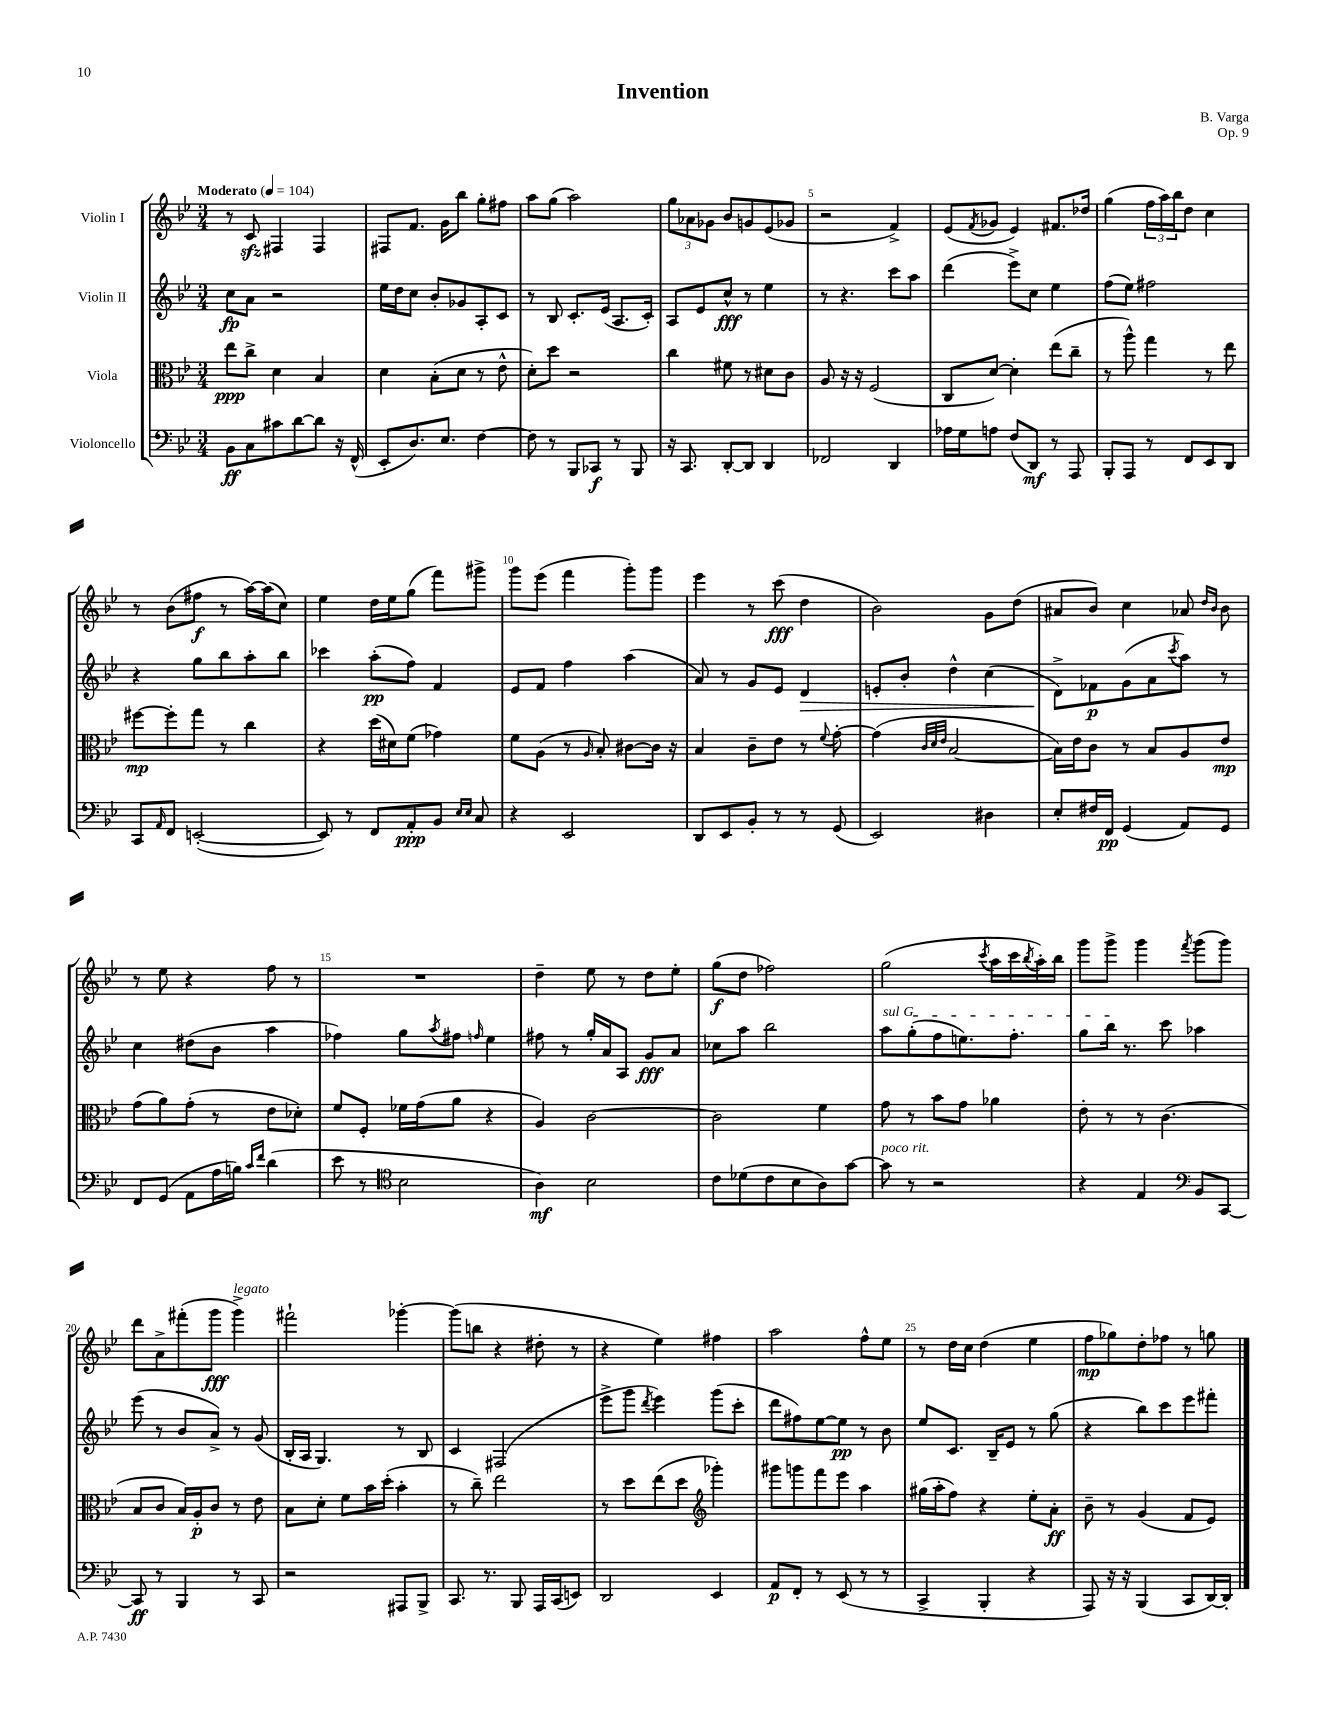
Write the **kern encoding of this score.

**kern	**dynam	**kern	**dynam	**kern	**dynam	**kern	**dynam
*part4	*part4	*part3	*part3	*part2	*part2	*part1	*part1
*staff4	*staff4	*staff3	*staff3	*staff2	*staff2	*staff1	*staff1
*I"Violoncello	*	*I"Viola	*	*I"Violin II	*	*I"Violin I	*
*clefF4	*	*clefC3	*	*clefG2	*	*clefG2	*
*k[b-e-]	*	*k[b-e-]	*	*k[b-e-]	*	*k[b-e-]	*
*M3/4	*	*M3/4	*	*M3/4	*	*M3/4	*
*MM104	*	*MM104	*	*MM104	*	*MM104	*
=1	=1	=1	=1	=1	=1	=1	=1
!	!	!	!	!	!	!LO:TX:a:B:t=Moderato	!
8BB-\L	ff	8ee-\L	ppp	8cc\L	fp	8r	.
8C\	.	8cc^\J	.	8a\J	.	8czz/	.
8c#X\	.	4d\	.	2r	.	4F#X/	.
[8d\	.	.	.	.	.	.	.
8d\J]	.	4B-/	.	.	.	4F#/	.
16r	.	.	.	.	.	.	.
(16FF^^/	.	.	.	.	.	.	.
=2	=2	=2	=2	=2	=2	=2	=2
8EE-'/L	.	4d\	.	16ee-\LL	.	8F#X/L	.
.	.	.	.	16dd\J	.	.	.
8.D/)	.	.	.	8cc\J	.	8.f/J	.
.	.	(8B-'\L	.	8b-'/L	.	.	.
8.E-/J	.	.	.	.	.	16g\KL	.
.	.	8d\J	.	8g-X/	.	8bb-\J	.
[4F\	.	8r	.	8A'/	.	8gg'\L	.
.	.	8e-^^\	.	8c/J	.	8ff#X\J	.
=3	=3	=3	=3	=3	=3	=3	=3
8F\]	.	8d'\L)	.	8r	.	8aa\L	.
8r	.	8dd\J	.	8B-/	.	(8gg\J	.
8BBB-/L	.	2r	.	8.c'/L	.	2aa\)	.
8CC-X/J	f	.	.	.	.	.	.
.	.	.	.	(16e-/Jk	.	.	.
8r	.	.	.	8.A/L	.	.	.
8BBB-/	.	.	.	.	.	.	.
.	.	.	.	16c'/Jk)	.	.	.
=4	=4	=4	=4	=4	=4	=4	=4
16r	.	4cc\	.	8A/L	.	12gg\L	.
8.CC/	.	.	.	.	.	.	.
.	.	.	.	.	.	12a-X\	.
.	.	.	.	8e-/	.	.	.
.	.	.	.	.	.	12g-X\J	.
[8DD'/L	.	8f#X\	.	8cc^^/J	fff	8b-/L	.
8DD/J]	.	8r	.	8r	.	8gn/	.
4DD/	.	8d#X\L	.	4ee-\	.	(8e-/	.
.	.	8c\J	.	.	.	8g-X/J	.
=5	=5	=5	=5	=5	=5	=5	=5
2FF-X/	.	8A/	.	8r	.	2r	.
.	.	16r	.	4.r	.	.	.
.	.	16r	.	.	.	.	.
.	.	(2F/	.	.	.	.	.
4DD/	.	.	.	8ccc\L	.	4f^/)	.
.	.	.	.	8aa\J	.	.	.
=6	=6	=6	=6	=6	=6	=6	=6
16A-X\LL	.	8C/L	.	(4ddd\	.	(8e-/L	.
16G\J	.	.	.	.	.	.	.
.	.	.	.	.	.	8qf/	.
8An\J	.	[8d/J)	.	.	.	8g-X/J	.
(8F/L	.	4d'\]	.	8eee-^\L)	.	4e-/)	.
8DD/J)	mf	.	.	8cc\J	.	.	.
8r	.	(8ee-\L	.	4ee-\	.	8.f#X/L	.
8AAA/	.	8cc~\J	.	.	.	.	.
.	.	.	.	.	.	16dd-X/Jk	.
=7	=7	=7	=7	=7	=7	=7	=7
8BBB-'/L	.	8r	.	(8ff\L	.	(4gg\	.
8AAA/J	.	8aa^^\)	.	8ee-\J)	.	.	.
8r	.	4gg\	.	2ff#X\	.	24ff\LL	.
.	.	.	.	.	.	24aa\)	.
.	.	.	.	.	.	24bb-\J	.
8FF/L	.	.	.	.	.	8dd\J	.
8EE-/	.	8r	.	.	.	4cc\	.
8DD/J	.	8ee-\	.	.	.	.	.
!!LO:LB:g=z
=8	=8	=8	=8	=8	=8	=8	=8
8CC/L	.	[8ff#X\L	mp	4r	.	8r	.
16qqAA/	.	.	.	.	.	.	.
8FF/J	.	8ff#'\]	.	.	.	(8b-\L	.
([2EEn'/	.	8gg\J	.	8gg\L	.	8ff#X\J	f
.	.	8r	.	8bb-\	.	8r	.
.	.	4cc\	.	8aa'\	.	[16aa\LL)	.
.	.	.	.	.	.	(16aa\J]	.
.	.	.	.	8bb-\J	.	8cc\J)	.
=9	=9	=9	=9	=9	=9	=9	=9
8EE/])	.	4r	.	4ccc-X\	.	4ee-\	.
8r	.	.	.	.	.	.	.
8FF/L	.	(16dd\LL	.	(8aa'\L	pp	16dd\LL	.
.	.	16d#X\J)	.	.	.	16ee-\J	.
8AA'/	ppp	(8f\J	.	8ff\J)	.	(8gg\J	.
8BB-/J	.	4g-X\)	.	4f/	.	8fff\L)	.
16qqE-/LL	.	.	.	.	.	.	.
16qqE-/JJ	.	.	.	.	.	.	.
8C/	.	.	.	.	.	8ggg#X^\J	.
=10	=10	=10	=10	=10	=10	=10	=10
4r	.	8f\L	.	8e-/L	.	8ggg\L	.
.	.	(8A\J	.	8f/J	.	(8eee-\J	.
2EE-/	.	8r	.	4ff\	.	4fff\	.
.	.	16qqA/	.	.	.	.	.
.	.	8B-'/)	.	.	.	.	.
.	.	[8c#X\L	.	(4aa\	.	8ggg'\L)	.
.	.	16c#\Jk]	.	.	.	8ggg\J	.
.	.	16r	.	.	.	.	.
=11	=11	=11	=11	=11	=11	=11	=11
8DD/L	.	4B-/	.	8a/)	.	4eee-\	.
8EE-/	.	.	.	8r	.	.	.
8BB-'/J	.	8c~\L	.	8g/L	.	8r	.
8r	.	8e-\J	.	8e-/J	.	(8ccc\	fff
!	!	!	!	!	!LO:HP:b	!	!
8r	.	8r	.	4d/	>	4dd\	.
.	.	8qqf/	.	.	.	.	.
(8GG/	.	[8g'\	.	.	.	.	.
=12	=12	=12	=12	=12	=12	=12	=12
2EE-/)	.	(4g\]	.	8en'/L	.	2b-\)	.
.	.	.	.	8b-'/J	.	.	.
.	.	32qqc/LLL	.	.	.	.	.
.	.	32qqd/	.	.	.	.	.
.	.	32qqe-/JJJ	.	.	.	.	.
.	.	[2B-/	.	4dd^^\	.	.	.
4D#X\	.	.	.	(4cc\	.	8g\L	.
.	.	.	.	.	.	(8dd\J	.
=13	=13	=13	=13	=13	=13	=13	=13
8E-'/L	.	16B-\LL])	.	8d^\L)	.	8a#X/L	.
.	.	16e-\J	.	.	.	.	.
16F#X/L	.	8c\J	.	8f-X\	] p	8b-/J)	.
16FF/JJ	pp	.	.	.	.	.	.
(4GG/	.	8r	.	(8g\	.	4cc\	.
.	.	8B-/L	.	8a\	.	.	.
.	.	.	.	8qccc/	.	.	.
8AA/L)	.	8A/	.	8aa\J)	.	8a-X/	.
.	.	.	.	.	.	16qqdd/LL	.
.	.	.	.	.	.	16qqb-/JJ	.
8GG/J	.	8e-/J	mp	8r	.	8b-\	.
!!LO:LB:g=z
=14	=14	=14	=14	=14	=14	=14	=14
8FF/L	.	(8g\L	.	4cc\	.	8r	.
(8GG/J	.	8a\)	.	.	.	8ee-\	.
8AA\L	.	(8g'\J	.	(8dd#X\L	.	4r	.
16A\L	.	8r	.	8b-\J	.	.	.
16Bn\JJ)	.	.	.	.	.	.	.
16qqc/LL	.	.	.	.	.	.	.
16qqf/JJ	.	.	.	.	.	.	.
(4d\	.	8e-\L	.	4aa\	.	8ff\	.
.	.	8d-X'\J)	.	.	.	8r	.
=15	=15	=15	=15	=15	=15	=15	=15
8e-\	.	8f/L	.	4ff-X\)	.	2.r	.
8r	.	8F'/J	.	.	.	.	.
*clefC4	*	*	*	*	*	*	*
2B-\	.	16f-X\LL	.	8gg\L	.	.	.
.	.	(16g\J	.	.	.	.	.
.	.	.	.	8qaa/	.	.	.
.	.	8a\J	.	8ff#X\J	.	.	.
.	.	.	.	16qqffn/	.	.	.
.	.	4r	.	4ee-\	.	.	.
=16	=16	=16	=16	=16	=16	=16	=16
4A\)	mf	4A/)	.	8ff#X\	.	4dd~\	.
.	.	.	.	8r	.	.	.
2B-\	.	[2c\	.	16gg'/LL	.	8ee-\	.
.	.	.	.	16a/J	.	.	.
.	.	.	.	8A/J	.	8r	.
.	.	.	.	8g/L	fff	8dd\L	.
.	.	.	.	8a/J	.	8ee-'\J	.
=17	=17	=17	=17	=17	=17	=17	=17
8c\L	.	2c\]	.	8cc-X\L	.	(8gg\L	f
(8d-X\	.	.	.	8aa\J	.	8dd\J	.
8c\	.	.	.	2bb-\	.	2ff-X\)	.
8B-\	.	.	.	.	.	.	.
8A\)	.	4f\	.	.	.	.	.
[8g\J	.	.	.	.	.	.	.
=18	=18	=18	=18	=18	=18	=18	=18
!	!	!	!	!LO:TX:a:i:t=sul G	!	!	!
!LO:TX:a:i:t=poco rit.	!	!	!	!	!	!	!
8g\]	.	8g\	.	8aa\L	.	(2gg\	.
8r	.	8r	.	(8gg'\	.	.	.
2r	.	8b-\L	.	8ff\	.	.	.
.	.	8g\J	.	8.een\)	.	.	.
.	.	.	.	.	.	8qccc/	.
.	.	4a-X\	.	.	.	16aa\LL	.
.	.	.	.	8.ff'\J	.	16ccc\	.
.	.	.	.	.	.	8qbb-/	.
.	.	.	.	.	.	16aa'\)	.
.	.	.	.	.	.	16bb-\JJ	.
=19	=19	=19	=19	=19	=19	=19	=19
4r	.	8e-'\	.	8gg\L	.	8ggg\L	.
.	.	8r	.	16bb-\Jk	.	8ggg^\J	.
.	.	.	.	8.r	.	.	.
4E-/	.	8r	.	.	.	4ggg\	.
.	.	(4.c\	.	8ccc\	.	.	.
*clefF4	*	*	*	*	*	*	*
.	.	.	.	.	.	8qfff/	.
8BB-/L	.	.	.	4aa-X\	.	(8ggg\L	.
[8CC/J	.	.	.	.	.	8ggg\J)	.
!!LO:LB:g=z
=20	=20	=20	=20	=20	=20	=20	=20
8CC/]	ff	8B-/L	.	(8eee-\	.	8ddd\L	.
8r	.	8c/J	.	8r	.	8a^\	.
4BBB-/	.	16B-/LL)	.	8b-/L	.	(8fff#X'\	.
.	.	16A'/J	p	.	.	.	.
.	.	8c/J	.	8a^/J)	.	8ggg\J	fff
!	!	!	!	!	!	!LO:TX:a:i:t=legato	!
8r	.	8r	.	8r	.	4ggg^\)	.
8CC/	.	8e-\	.	(8g/	.	.	.
=21	=21	=21	=21	=21	=21	=21	=21
2r	.	8B-\L	.	16B-'/LL	.	2fff#X`\	.
.	.	.	.	16A/JJ	.	.	.
.	.	8d'\J	.	4.G/)	.	.	.
.	.	8f\L	.	.	.	.	.
.	.	16b-\L	.	.	.	.	.
.	.	(16dd'\JJ	.	.	.	.	.
8AAA#X/L	.	4b-'\	.	8r	.	[4ggg-X'\	.
8BBB-^/J	.	.	.	8B-/	.	.	.
=22	=22	=22	=22	=22	=22	=22	=22
8.CC/	.	8r	.	4c/	.	(8ggg-\L]	.
.	.	8cc~\)	.	.	.	8bbn\J	.
8.r	.	.	.	.	.	.	.
.	.	2ee-\	.	(2F#X/	.	4r	.
8BBB-/	.	.	.	.	.	.	.
16AAA/LL	.	.	.	.	.	8dd#X'\	.
(16CC/J	.	.	.	.	.	.	.
8EEn/J)	.	.	.	.	.	8r	.
=23	=23	=23	=23	=23	=23	=23	=23
2DD/	.	8r	.	8eee-^\L	.	4r	.
.	.	8dd\L	.	8ggg\J	.	.	.
.	.	.	.	8qddd/	.	.	.
.	.	(8ee-\	.	4eee-\)	.	4ee-\)	.
.	.	8dd\J	.	.	.	.	.
*	*	*clefG2	*	*	*	*	*
4EE-/	.	4ggg-X'\)	.	(8ggg\L	.	4ff#X\	.
.	.	.	.	8ccc'\J	.	.	.
=24	=24	=24	=24	=24	=24	=24	=24
8AA/L	p	8ggg#X\L	.	8ddd\L	.	2aa\	.
8FF'/J	.	8gggn\	.	8ff#X\)	.	.	.
8r	.	8fff\	.	[8ee-\	.	.	.
(8EE-/	.	8eee-\J	.	8ee-\J]	pp	.	.
8r	.	4aa\	.	8r	.	8ff^^\L	.
8r	.	.	.	8b-\	.	8ee-\J	.
=25	=25	=25	=25	=25	=25	=25	=25
4CC^/	.	(16gg#X\LL	.	8ee-/L	.	8r	.
.	.	16aa'\J	.	.	.	.	.
.	.	8ff\J)	.	8.c/J	.	16dd\LL	.
.	.	.	.	.	.	16cc\JJ	.
4BBB-'/	.	4r	.	.	.	(4dd\	.
.	.	.	.	16B-~/KL	.	.	.
.	.	.	.	8e-/J	.	.	.
4r	.	8ee-'\L	.	8r	.	4ee-\	.
.	.	8a'\J	ff	(8gg\	.	.	.
=26	=26	=26	=26	=26	=26	=26	=26
8AAA/)	.	8b-~\	.	4r	.	8ff\L	mp
16r	.	8r	.	.	.	8gg-X\)	.
16r	.	.	.	.	.	.	.
(4BBB-/	.	(4g/	.	8bb-\L)	.	8dd'\	.
.	.	.	.	8ccc\	.	8ff-X\J	.
8CC/L	.	8f/L	.	8eee-\	.	8r	.
[16DD/L)	.	8e-/J)	.	8fff#X'\J	.	8ggn\	.
16DD'/JJ]	.	.	.	.	.	.	.
==	==	==	==	==	==	==	==
*-	*-	*-	*-	*-	*-	*-	*-
